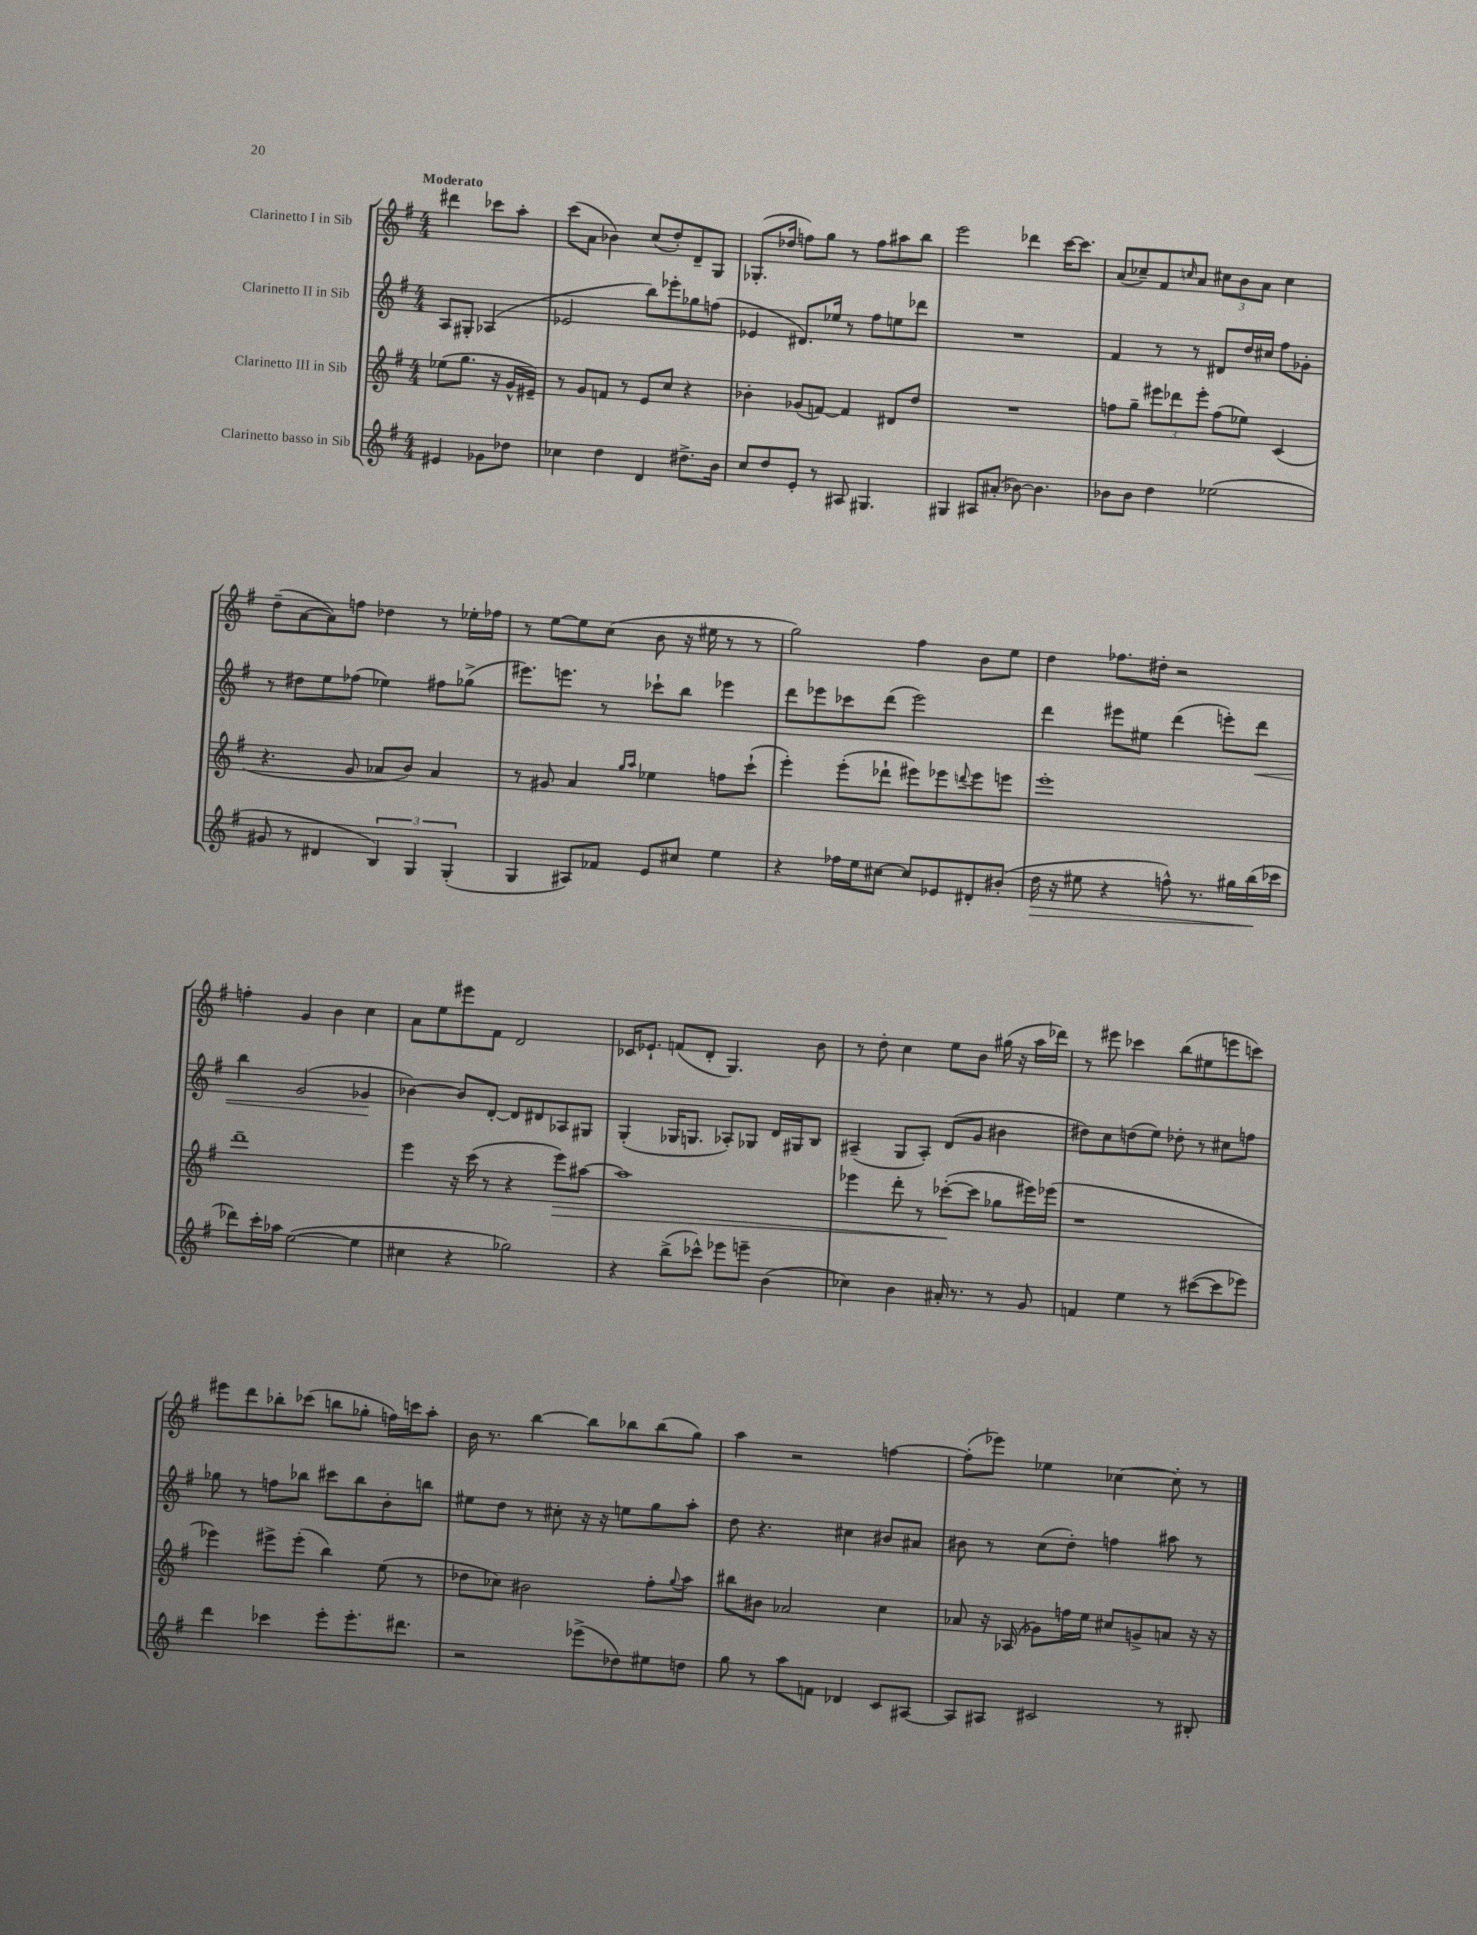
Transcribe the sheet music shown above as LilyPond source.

<<
\new StaffGroup <<
\new Staff = "s0" \with { instrumentName = "Clarinetto I in Sib" } {
    \clef treble \key g \major \numericTimeSignature \time 4/4 \partial 2 \tempo "Moderato"
    dis'''4 ces'''8 a''8-. |
    c'''8( a'8 bes'4) c''8( d''8-.) d'8-- g8 |
    ges8.-.( des''16 f''8) g''8 r8 f''8 ais''8 b''8 |
    e'''2 des'''4 c'''16~ c'''8. |
    a'8( ces''8--) fis'8 \grace { c''16 } a'8 \tuplet 3/2 { cis''8 b'8 a'8 } cis''4 |
    d''8--( a'8~ a'8) f''8 des''4 r8 ees''16-. fes''16 |
    r8 e''8~ e''8 c''8( b'8 r16 eis''16 r8 r8 |
    g''2) fis''4 b'8 e''8 |
    d''4 fes''8. dis''16-. r2 |
    f''4-. g'4 b'4 c''4 |
    a'8 e''8 eis'''8 fis'8 d'2 |
    ces'16 ees'8.-! f'8( d'8-. g4.) b'8 |
    r8 d''8-. c''4 e''8 b'8 gis''16( r16 a''16 des'''16) |
    r8 eis'''8 ces'''4 b''8( eis''8 e'''8 c'''8) |
    eis'''8 d'''8 bes''8-. ces'''8( b''8 ges''8-. f''16) c'''16 a''8-. |
    b'16 r8. b''4~ b''8 bes''8 bes''8( g''8) |
    a''4 r2 f''4~ |
    f''8-.( ees'''8) ees''4 ces''4~ ces''8-. r8 \bar "|." |
}
\new Staff = "s1" \with { instrumentName = "Clarinetto II in Sib" } {
    \clef treble \key g \major \numericTimeSignature \time 4/4 \partial 2
    a8 gis8-. aes4( |
    ees'2 b''8) ees'''8-. ges''8 f''8( |
    ees'4 dis'8.) ees''16 r8 fis''8 e''8 des'''8 |
    R1 |
    fis'4 r8 r8 dis'8 d''16 cis''16 fis''8 ges'8-. |
    r8 dis''8 e''8 fes''8( ees''4) fis''8 ges''8->( |
    eis'''8.) e'''8. r8 ces'''8-! b''8 ees'''4 |
    d'''8 ees'''8 ces'''8 d'''8( ees'''2) |
    d'''4 eis'''8 eis''8 d'''4( e'''8-.) d'''8\< |
    b''4 g'2( ges'4\! |
    bes'4~) bes'8 d'8~-. d'8 dis'8 aes8 gis8 |
    g4-.( ges16 g8. aes8-.) ges8 d'16 gis16 b8 |
    ais4--( g8 ais8-.) d'8( g'8 bis'4 |
    dis''8) c''8 d''8( e''8) des''8-. r8 cis''8 f''8 |
    ges''8 r8 f''8 bes''8 cis'''8 bes''8 b'8-. b''8 |
    eis''8 d''8 r8 cis''8-. r16 r16 e''8 g''8 a''8-. |
    d''8 r4. cis''4 bis'8 ais'8 |
    bis'8 r8 c''8( d''8-.) f''4 ais''8 r8 \bar "|." |
}
\new Staff = "s2" \with { instrumentName = "Clarinetto III in Sib" } {
    \clef treble \key g \major \numericTimeSignature \time 4/4 \partial 2
    ees''8( g''8. r16 g'16-^ eis'16--) |
    r8 g'8 f'8 r8 e'8 c''8 r4 |
    bes'4-. ges'8( f'8~) f'4 dis'8 d''8 |
    R1 |
    f''8 g''8-- \tuplet 3/2 { eis'''8 des'''8 eis'''8-. } f''8( ees''8) c'4( |
    r4. g'8 aes'8 b'8) aes'4 |
    r8 gis'8 a'4 \grace { g''16 a''16 } ees''4 f''8 c'''8-!( |
    e'''4-.) e'''8-.( des'''8-! eis'''8) ees'''8 \appoggiatura { d'''8 } ees'''8 e'''8 |
    e'''1-. |
    d'''1-- |
    e'''4 r16 c'''16( r8 r4 e'''8\>) ais''8~ |
    ais''1 |
    ees'''4 d'''8-. r8 ces'''8~-.\!( ces'''8 ges''8 eis'''16) ees'''16( |
    r1 |
    ees'''4) eis'''8-> eis'''8-.( b''4) e''8( r8 |
    des''8 ces''8) bis'2 fis''8-. \appoggiatura { g''8 } a''8 |
    bis''8 bis'8 aes'2 c''4 |
    aes'8 r16 aes16( ges'8) f''16 e''16 cis''8 g'8-> a'8 r16 r16 \bar "|." |
}
\new Staff = "s3" \with { instrumentName = "Clarinetto basso in Sib" } {
    \clef treble \key g \major \numericTimeSignature \time 4/4 \partial 2
    eis'4 ges'8 des''8 |
    ces''4 d''4 d'4 dis''8.-> b'16 |
    c''8 d''8 e'8-. r8 ais8 gis4. |
    gis4 ais8 ais'8-.( bes'8~) bes'4. |
    bes'8 bes'8 d''4 ees''2( |
    gis'8 r8 dis'4 \tuplet 3/2 { b4) g4 g4-.( } |
    g4 ais8) fes'8 e'8 cis''8 e''4 |
    r4 fes''16 e''16 cis''8~ cis''8 ees'8 dis'8-. bis'8-.( |
    d''16\> r16 eis''8 r4 f''8-^) r8. gis''16 b''16\!( ces'''16 |
    des'''8) c'''16-. aes''16 e''2~( e''4 |
    cis''4 r4 ges''2) |
    r4 b''8->( ces'''8-^) ees'''8 e'''8-- b'4( |
    ces''4) b'4 ais'16-. r8. r8 g'8 |
    f'4 e''4 r8 cis'''8~( cis'''8 ees'''8) |
    d'''4 ces'''4 e'''8-. e'''8.-. dis'''8. |
    r2 ees'''8->( des''8) eis''8 d''8 |
    g''8 r8 a''8 f'8 des'4 c'8 ais8~ |
    ais8 ais8 cis'2 r8 bis8-. \bar "|." |
}
>>
>>
\layout { \context { \Score \remove "Bar_number_engraver" } }
